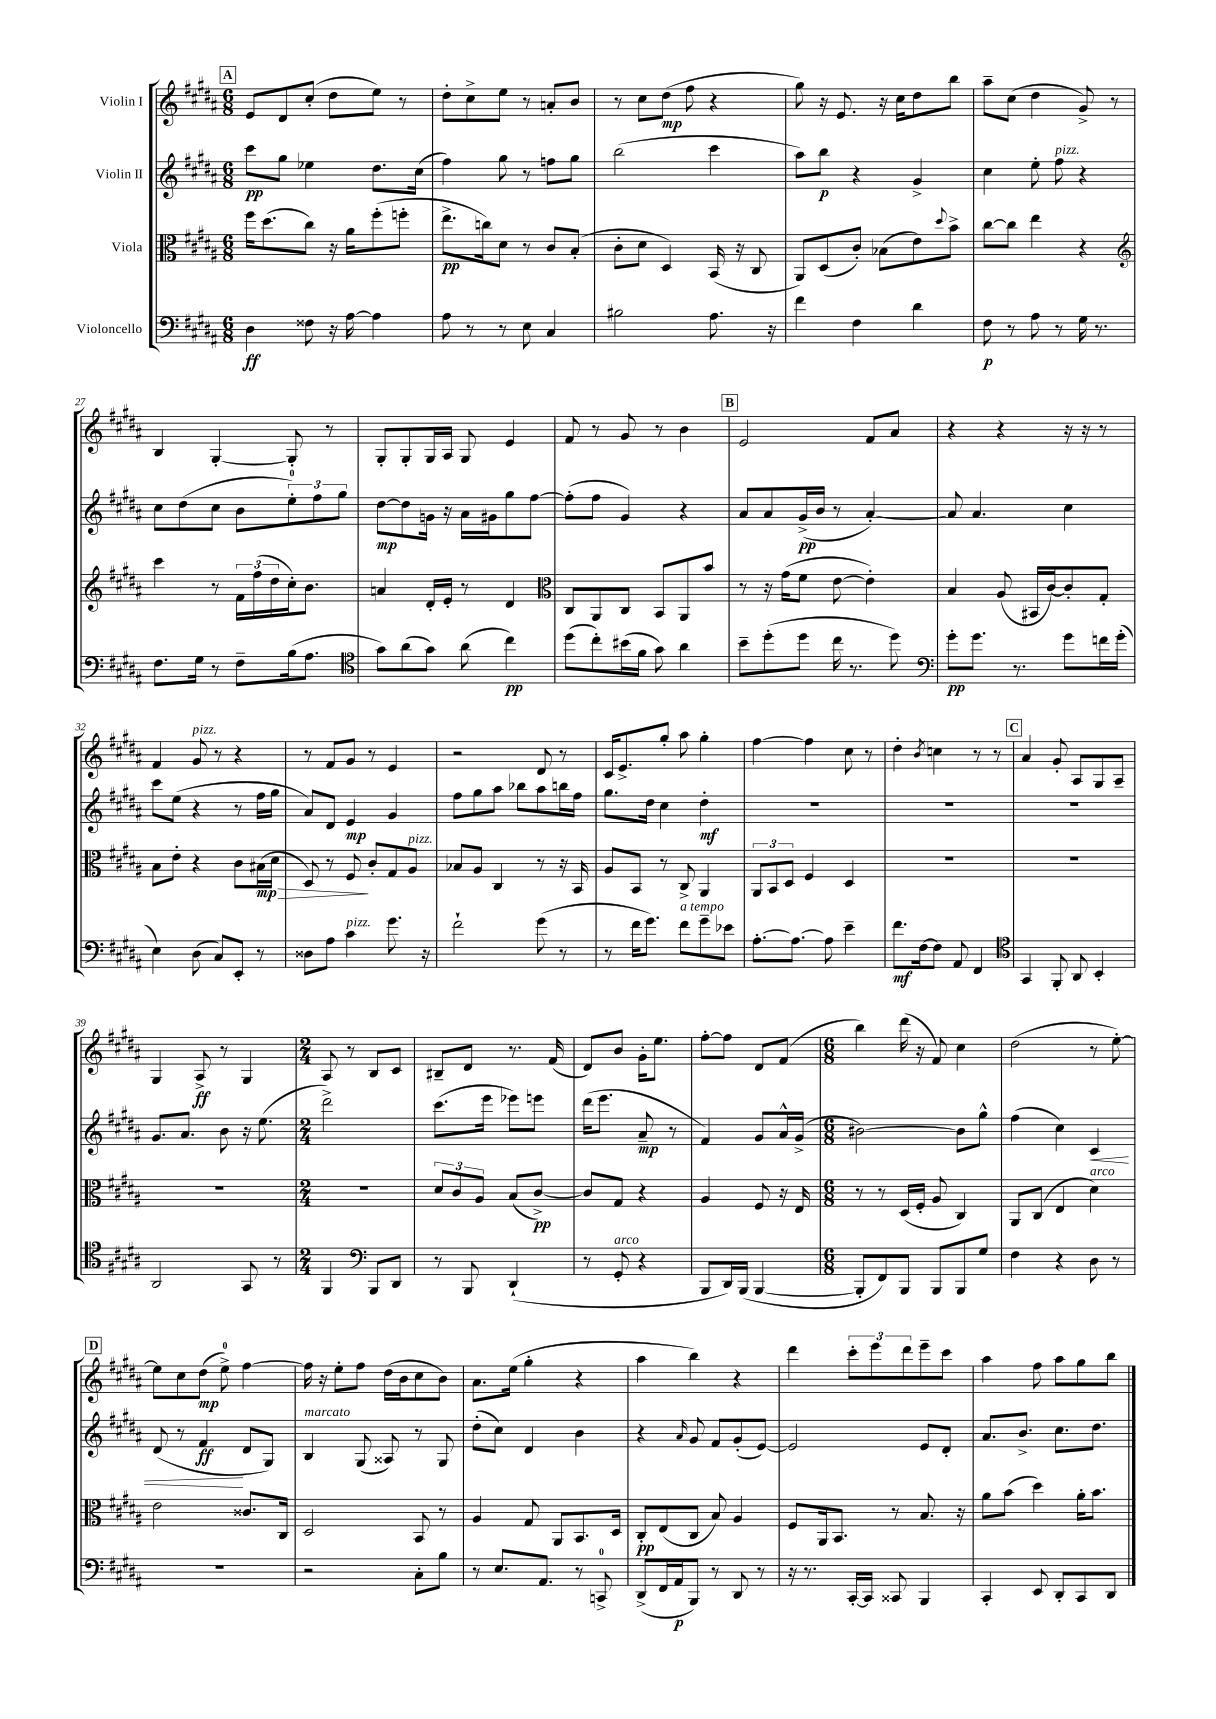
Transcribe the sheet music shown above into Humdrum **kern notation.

**kern	**dynam	**kern	**dynam	**kern	**dynam	**kern	**dynam
*part4	*part4	*part3	*part3	*part2	*part2	*part1	*part1
*staff4	*staff4	*staff3	*staff3	*staff2	*staff2	*staff1	*staff1
*I"Violoncello	*	*I"Viola	*	*I"Violin II	*	*I"Violin I	*
*clefF4	*	*clefC3	*	*clefG2	*	*clefG2	*
*k[f#c#g#d#a#]	*	*k[f#c#g#d#a#]	*	*k[f#c#g#d#a#]	*	*k[f#c#g#d#a#]	*
*M6/8	*	*M6/8	*	*M6/8	*	*M6/8	*
!!LO:REH:place=s1:t=A
=22	=22	=22	=22	=22	=22	=22	=22
4D#\	ff	16ff#\KL	.	8ccc#\L	pp	8e/L	.
.	.	(8.dd#\	.	.	.	.	.
.	.	.	.	8gg#\J	.	8d#/	.
8F##X\	.	8cc#\J)	.	4ee-X\	.	(8cc#'/J	.
16r	.	16r	.	.	.	8dd#\L	.
[16A#\	.	16a#\KL	.	.	.	.	.
4A#\]	.	(8ff#'\	.	8.dd#\L	.	8ee\J)	.
.	.	8ffn'\J	.	.	.	8r	.
.	.	.	.	(16cc#\Jk	.	.	.
=23	=23	=23	=23	=23	=23	=23	=23
8A#\	.	8.ee^\L	pp	4ff#\)	.	8dd#'\L	.
8r	.	.	.	.	.	8cc#^\	.
.	.	16ccn\k)	.	.	.	.	.
8r	.	8d#\J	.	8gg#\	.	8ee\J	.
8E\	.	8r	.	8r	.	8r	.
4C#/	.	8c#/L	.	8ffn\L	.	8an'/L	.
.	.	(8B'/J	.	8gg#\J	.	8b/J	.
=24	=24	=24	=24	=24	=24	=24	=24
2B#X\	.	8c#'\L	.	(2bb\	.	8r	.
.	.	8d#\J	.	.	.	8cc#\L	.
.	.	4D#/)	.	.	.	(8dd#\J	mp
.	.	.	.	.	.	8ff#\	.
8.A#\	.	(16BB/	.	4ccc#\	.	4r	.
.	.	16r	.	.	.	.	.
.	.	8C#/	.	.	.	.	.
16r	.	.	.	.	.	.	.
=25	=25	=25	=25	=25	=25	=25	=25
4f#\	.	8AA#/L)	.	8aa#\L)	.	8gg#\)	.
.	.	(8D#/	.	8bb\J	p	16r	.
.	.	.	.	.	.	8.e/	.
4F#\	.	8c#'/J)	.	4r	.	.	.
.	.	(8B-X\L	.	.	.	16r	.
.	.	.	.	.	.	16cc#\KL	.
4d#\	.	8e\)	.	4g#^/	.	8dd#\	.
.	.	8qqdd#/	.	.	.	.	.
.	.	8b^\J	.	.	.	8bb\J	.
=26	=26	=26	=26	=26	=26	=26	=26
8F#\	p	[8cc#\L	.	4cc#\	.	8aa#~\L	.
8r	.	8cc#\J]	.	.	.	(8cc#\J	.
8A#\	.	4ee\	.	8ee'\	.	4dd#\	.
!	!	!	!	!LO:TX:a:i:t=pizz.	!	!	!
8r	.	.	.	8ff#\	.	.	.
16G#\	.	4r	.	4r	.	8g#^/)	.
8.r	.	.	.	.	.	.	.
.	.	.	.	.	.	8r	.
!!LO:LB:g=z
=27	=27	=27	=27	=27	=27	=27	=27
*	*	*clefG2	*	*	*	*	*
8.F#\L	.	4ccc#\	.	8cc#\L	.	4B/	.
.	.	.	.	(8dd#\	.	.	.
16G#\Jk	.	.	.	.	.	.	.
8r	.	8r	.	8cc#\J	.	[4G#'/	.
8F#~\L	.	24f#\LL	.	8b\L	.	.	.
.	.	(24ff#\	.	.	.	.	.
.	.	24dd#\	.	.	.	.	.
(16B\k	.	16cc#'\J)	.	12ee'\)	.	8G#'/]	.
8.A#\J	.	8.b\J	.	.	.	.	.
.	.	.	.	12ff#\	.	.	.
.	.	.	.	.	.	8r	.
.	.	.	.	12gg#\J	.	.	.
=28	=28	=28	=28	=28	=28	=28	=28
*clefC4	*	*	*	*	*	*	*
8g#\L)	.	4an/	.	[8dd#\L	mp	8G#'/L	.
(8a#\	.	.	.	8dd#\]	.	8G#'/	.
8g#\J)	.	16d#'/LL	.	16gn\Jk	.	16G#/L	.
.	.	16e'/JJ	.	16r	.	16A#/JJ	.
(8a#\	.	8r	.	16a#\LL	.	8G#/	.
.	.	.	.	16g#X\J	.	.	.
4cc#\)	pp	4d#/	.	8gg#\	.	4e/	.
.	.	.	.	[8ff#\J	.	.	.
=29	=29	=29	=29	=29	=29	=29	=29
*	*	*clefC3	*	*	*	*	*
(8dd#\L	.	8C#/L	.	(8ff#'\L]	.	8f#/	.
8cc#'\)	.	8AA#/	.	8ff#\J	.	8r	.
(16b#X\L	.	8C#/J	.	4g#/)	.	8g#/	.
16f#\JJ	.	.	.	.	.	.	.
8g#\)	.	8BB/L	.	.	.	8r	.
4a#\	.	8AA#/	.	4r	.	4b\	.
.	.	8b/J	.	.	.	.	.
!!LO:REH:place=s1:t=B
=30	=30	=30	=30	=30	=30	=30	=30
8b~\L	.	8r	.	8a#/L	.	2e/	.
(8dd#'\	.	16r	.	8a#/	.	.	.
.	.	(16g#\KL	.	.	.	.	.
8dd#\J	.	8f#\J	.	(16g#^/L	pp	.	.
.	.	.	.	16b/JJ	.	.	.
16cc#\	.	[8e\	.	8r	.	.	.
8.r	.	.	.	.	.	.	.
.	.	4e'\])	.	[4a#'/)	.	8f#/L	.
8dd#\)	.	.	.	.	.	8a#/J	.
=31	=31	=31	=31	=31	=31	=31	=31
*clefF4	*	*	*	*	*	*	*
8g#'\L	pp	4B/	.	8a#/]	.	4r	.
8.g#\J	.	.	.	4.a#/	.	.	.
.	.	(8A#/	.	.	.	4r	.
8.r	.	.	.	.	.	.	.
.	.	16BB#X/LL	.	.	.	.	.
.	.	[16c#/J)	.	.	.	.	.
8g#\L	.	8c#'/]	.	4cc#\	.	16r	.
.	.	.	.	.	.	16r	.
16fn\L	.	8G#'/J	.	.	.	8r	.
(16g#'\JJ	.	.	.	.	.	.	.
!!LO:LB:g=z
=32	=32	=32	=32	=32	=32	=32	=32
4E\)	.	8B\L	.	8ccc#\L	.	4f#/	.
.	.	8e'\J	.	(8ee\J	.	.	.
!	!	!	!	!	!	!LO:TX:a:i:t=pizz.	!
(8D#\	.	4r	.	4r	.	8g#/	.
8C#/L)	.	.	.	.	.	8r	.
8EE'/J	.	8c#\L	.	8r	.	4r	.
!	!	!	!LO:HP:b	!	!	!	!
8r	.	(16B#X\L	> mp	16ff#\LL	.	.	.
.	.	16d#\JJ	.	16gg#\JJ	.	.	.
=33	=33	=33	=33	=33	=33	=33	=33
8D##X\L	.	8D#/)	.	8a#/L)	.	8r	.
8A#\J	.	8r	.	8d#/J	.	8f#/L	.
!LO:TX:a:i:t=pizz.	!	!	!	!	!	!	!
4c#\	.	8F#/	.	4e/	mp	8g#/J	.
.	.	8c#'/L	]	.	.	8r	.
8.g#\	.	8G#/	.	4g#/	.	4e/	.
!	!	!LO:TX:a:i:t=pizz.	!	!	!	!	!
.	.	8A#/J	.	.	.	.	.
16r	.	.	.	.	.	.	.
=34	=34	=34	=34	=34	=34	=34	=34
2f#`\	.	8B-X/L	.	8ff#\L	.	2r	.
.	.	8A#/J	.	8gg#\	.	.	.
.	.	4C#/	.	8aa#\J	.	.	.
.	.	.	.	8bb-X\L	.	.	.
(8g#\	.	8r	.	8aa#\	.	8d#/	.
8r	.	16r	.	16bbn\L	.	8r	.
.	.	16BB/	.	16ff#\JJ	.	.	.
=35	=35	=35	=35	=35	=35	=35	=35
8r	.	8A#/L	.	8.gg#\L	.	16c#/KL	.
.	.	.	.	.	.	8.e^/	.
16f#\KL	.	8BB/J	.	.	.	.	.
8.g#\J)	.	.	.	16dd#\Jk	.	.	.
.	.	8r	.	4cc#\	.	8gg#'/J	.
!LO:TX:a:i:t=a tempo	!	!	!	!	!	!	!
8f#\L	.	8C#^/	.	.	.	8aa#\	.
8g#~\	.	4AA#/	.	4dd#'\	mf	4gg#'\	.
8e-X\J	.	.	.	.	.	.	.
=36	=36	=36	=36	=36	=36	=36	=36
[8.A#'\L	.	12AA#/L	.	2.r	.	[4ff#\	.
.	.	12BB/	.	.	.	.	.
.	.	12D#/J	.	.	.	.	.
8.A#\J_	.	.	.	.	.	.	.
.	.	4F#/	.	.	.	4ff#\]	.
8A#\]	.	.	.	.	.	.	.
4e~\	.	4D#/	.	.	.	8cc#\	.
.	.	.	.	.	.	8r	.
=37	=37	=37	=37	=37	=37	=37	=37
8.f#\L	mf	2.r	.	2.r	.	4dd#'\	.
[16F#\k	.	.	.	.	.	.	.
.	.	.	.	.	.	8qb/	.
8F#\J]	.	.	.	.	.	4ccn\	.
8AA#/	.	.	.	.	.	.	.
4FF#/	.	.	.	.	.	8r	.
.	.	.	.	.	.	8r	.
!!LO:REH:place=s1:t=C
=38	=38	=38	=38	=38	=38	=38	=38
*clefC4	*	*	*	*	*	*	*
4GG#/	.	2.r	.	2.r	.	4a#/	.
8FF#'/	.	.	.	.	.	8g#'/	.
8AA#/	.	.	.	.	.	8A#/L	.
4BB'/	.	.	.	.	.	8G#/	.
.	.	.	.	.	.	8A#~/J	.
!!LO:LB:g=z
=39	=39	=39	=39	=39	=39	=39	=39
2AA#/	.	2.r	.	8.g#/L	.	4G#/	.
.	.	.	.	8.a#/J	.	.	.
.	.	.	.	.	.	8A#^/	ff
.	.	.	.	8b\	.	8r	.
8GG#/	.	.	.	16r	.	4G#/	.
.	.	.	.	(8.ee\	.	.	.
8r	.	.	.	.	.	.	.
=40	=40	=40	=40	=40	=40	=40	=40
*M2/4	*	*M2/4	*	*M2/4	*	*M2/4	*
4FF#/	.	2r	.	2ddd#^\)	.	8A#/	.
.	.	.	.	.	.	8r	.
*clefF4	*	*	*	*	*	*	*
8BBB/L	.	.	.	.	.	8B/L	.
8DD#/J	.	.	.	.	.	8c#/J	.
=41	=41	=41	=41	=41	=41	=41	=41
8r	.	12d#/L	.	(8.ccc#\L	.	8B#X~/L	.
.	.	12c#/	.	.	.	.	.
8BBB/	.	.	.	.	.	8d#/J	.
.	.	12A#/J	.	.	.	.	.
.	.	.	.	16eee\Jk	.	.	.
(4DD#`/	.	(8B/L	.	8eee-X\L)	.	8.r	.
.	.	[8c#^/J)	pp	8eeen\J	.	.	.
.	.	.	.	.	.	(16f#/	.
=42	=42	=42	=42	=42	=42	=42	=42
8r	.	8c#/L]	.	(16ddd#\KL	.	8d#/L)	.
.	.	.	.	8.eee\J	.	.	.
!LO:TX:a:i:t=arco	!	!	!	!	!	!	!
8GG#'/	.	8G#/J	.	.	.	8b/J	.
4r	.	4r	.	8a#~/	mp	16g#'\KL	.
.	.	.	.	.	.	8.ee\J	.
.	.	.	.	8r	.	.	.
=43	=43	=43	=43	=43	=43	=43	=43
8BBB/L	.	4A#/	.	4f#/)	.	[8ff#'\L	.
16DD#/L)	.	.	.	.	.	8ff#\J]	.
(16BBB/JJ	.	.	.	.	.	.	.
[4BBB/	.	8F#/	.	8g#/L	.	8d#/L	.
.	.	16r	.	16a#^^/L	.	(8f#/J	.
.	.	16E/	.	(16g#^/JJ	.	.	.
=44	=44	=44	=44	=44	=44	=44	=44
*M6/8	*	*M6/8	*	*M6/8	*	*M6/8	*
8BBB'/L]	.	8r	.	[2b#X\)	.	4bb\)	.
8FF#/)	.	8r	.	.	.	.	.
8BBB/J	.	(16D#/LL	.	.	.	(16ddd#\	.
.	.	16F#'/JJ	.	.	.	16r	.
8BBB/L	.	8A#/	.	.	.	8f#/)	.
8BBB/	.	4C#/)	.	8b#\L]	.	4cc#\	.
8G#/J	.	.	.	8gg#^^\J	.	.	.
=45	=45	=45	=45	=45	=45	=45	=45
4F#\	.	8AA#/L	.	(4ff#\	.	(2dd#\	.
.	.	(8C#/J	.	.	.	.	.
4r	.	4E/	.	4cc#\)	.	.	.
!	!	!LO:TX:a:i:t=arco	!	!	!	!	!
!	!	!	!	!	!LO:HP:b	!	!
8D#\	.	4d#\)	.	4c#/	<	8r	.
8r	.	.	.	.	.	[8ee'\)	.
!!LO:LB:g=z
!!LO:REH:place=s1:t=D
=46	=46	=46	=46	=46	=46	=46	=46
2.r	.	2e\	.	(8d#/	.	8ee\L]	.
.	.	.	.	8r	.	8cc#\	.
.	.	.	.	4f#/	ff	(8dd#\J	mp
.	.	.	.	.	.	8ee^\)	.
.	.	8.c##X/L	.	8d#/L	[	[4ff#\	.
.	.	.	.	8G#/J)	.	.	.
.	.	16C#/Jk	.	.	.	.	.
=47	=47	=47	=47	=47	=47	=47	=47
!	!	!	!	!LO:TX:a:i:t=marcato	!	!	!
2r	.	2D#/	.	4B/	.	16ff#\]	.
.	.	.	.	.	.	16r	.
.	.	.	.	.	.	8ee'\L	.
.	.	.	.	(8G#/	.	8ff#\J	.
.	.	.	.	8A##X/)	.	(16dd#\LL	.
.	.	.	.	.	.	16b\J	.
8C#'\L	.	8BB/	.	8r	.	8cc#\	.
8B\J	.	8r	.	8G#/	.	8b\J)	.
=48	=48	=48	=48	=48	=48	=48	=48
8r	.	4A#/	.	(8dd#'\L	.	8.a#\L	.
8.E/L	.	.	.	8cc#\J)	.	.	.
.	.	.	.	.	.	(16ee\Jk	.
.	.	8G#/	.	4d#/	.	4gg#'\	.
8.AA#/J	.	.	.	.	.	.	.
.	.	8AA#/L	.	.	.	.	.
8r	.	8.BB/	.	4b\	.	4r	.
8CCn^/	.	.	.	.	.	.	.
.	.	16D#/Jk	.	.	.	.	.
=49	=49	=49	=49	=49	=49	=49	=49
(8DD#^/L	.	8C#'/L	pp	4r	.	4aa#\	.
16FF#/L	.	(8E/	.	.	.	.	.
16AA#/J	p	.	.	.	.	.	.
.	.	.	.	16qqa#/	.	.	.
8BBB/J)	.	8C#/J	.	8g#/	.	4bb\)	.
8r	.	8B/)	.	8f#/L	.	.	.
8DD#/	.	4A#/	.	(8g#'/	.	4r	.
8r	.	.	.	[8e/J)	.	.	.
=50	=50	=50	=50	=50	=50	=50	=50
16r	.	8F#/L	.	2e/]	.	4ddd#\	.
8.r	.	.	.	.	.	.	.
.	.	16AA#/k	.	.	.	.	.
.	.	8.BB/J	.	.	.	.	.
[16CC#'/LL	.	.	.	.	.	12ccc#'\L	.
16CC#/JJ]	.	.	.	.	.	.	.
.	.	.	.	.	.	12eee\	.
8CC##X/	.	8r	.	.	.	.	.
.	.	.	.	.	.	12ddd#\	.
4BBB/	.	8.B/	.	8e/L	.	8eee~\	.
.	.	.	.	8d#'/J	.	8ccc#\J	.
.	.	16r	.	.	.	.	.
=51	=51	=51	=51	=51	=51	=51	=51
4CC#'/	.	8a#\L	.	8.a#/L	.	4aa#\	.
.	.	(8b\J	.	.	.	.	.
.	.	.	.	8.b^/J	.	.	.
8EE/	.	4dd#\)	.	.	.	8ff#\	.
8DD#'/L	.	.	.	8.cc#\L	.	8aa#\L	.
8CC#/	.	16a#'\KL	.	.	.	8gg#\	.
.	.	8.b\J	.	8.dd#\J	.	.	.
8DD#/J	.	.	.	.	.	8bb\J	.
==	==	==	==	==	==	==	==
*-	*-	*-	*-	*-	*-	*-	*-
